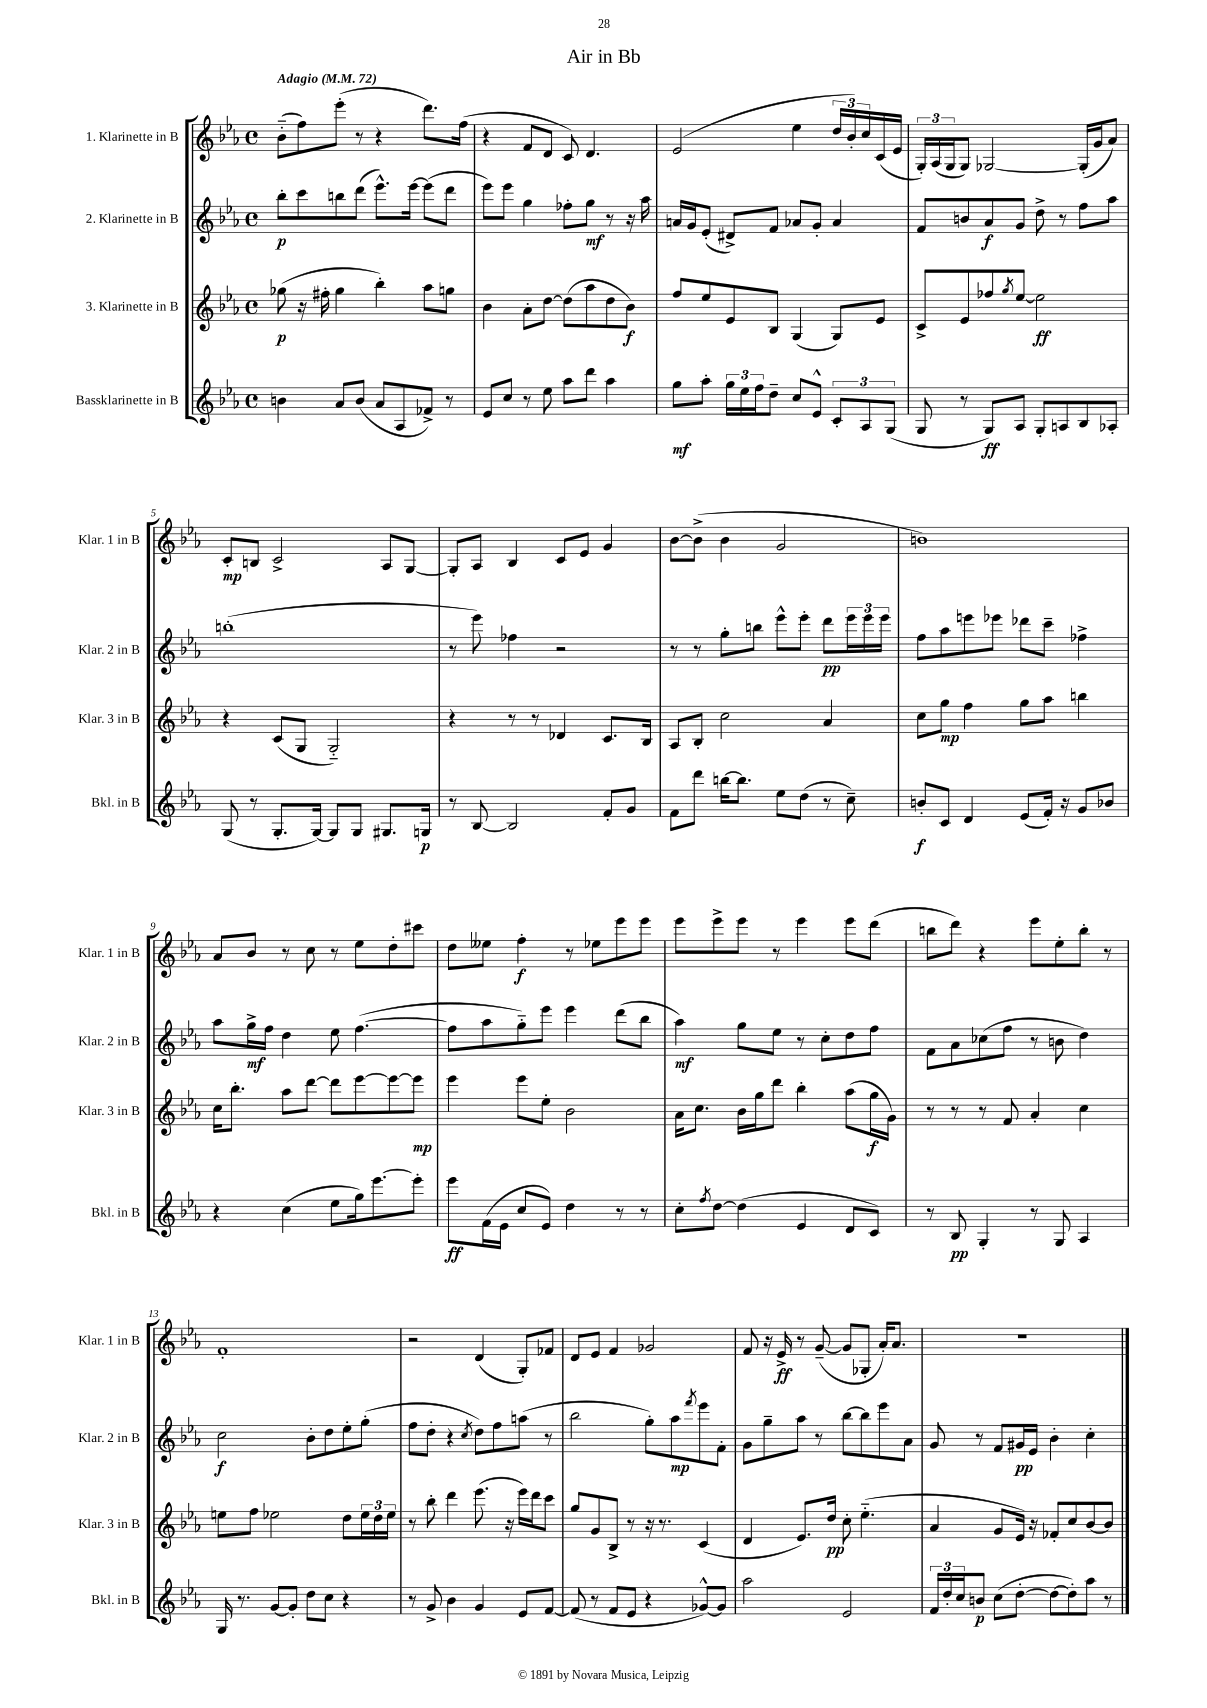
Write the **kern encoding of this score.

**kern	**dynam	**kern	**dynam	**kern	**dynam	**kern	**dynam
*part4	*part4	*part3	*part3	*part2	*part2	*part1	*part1
*staff4	*staff4	*staff3	*staff3	*staff2	*staff2	*staff1	*staff1
*I"Bassklarinette in B	*	*I"3. Klarinette in B	*	*I"2. Klarinette in B	*	*I"1. Klarinette in B	*
*I'Bkl. in B	*	*I'Klar. 3 in B	*	*I'Klar. 2 in B	*	*I'Klar. 1 in B	*
*clefG2	*	*clefG2	*	*clefG2	*	*clefG2	*
*k[b-e-a-]	*	*k[b-e-a-]	*	*k[b-e-a-]	*	*k[b-e-a-]	*
*M4/4	*	*M4/4	*	*M4/4	*	*M4/4	*
*met(c)	*	*met(c)	*	*met(c)	*	*met(c)	*
*MM72	*	*MM72	*	*MM72	*	*MM72	*
=1	=1	=1	=1	=1	=1	=1	=1
!	!	!	!	!	!	!LO:TX:a:B:t=Adagio	!
4bn\	.	(8gg-X\	p	8bb-'\L	p	(8b-\L	.
.	.	16r	.	8ccc\	.	8ff\)	.
.	.	16ff#X'\	.	.	.	.	.
8a-/L	.	4gg-\	.	8bbn\	.	(8eee-'\J	.
(8b/J	.	.	.	(8ddd\J	.	8r	.
8a-/L	.	4bb-'\)	.	8.eee-^^\L)	.	4r	.
8A-/	.	.	.	.	.	.	.
.	.	.	.	[16eee-\Jk	.	.	.
8f-X^/J)	.	8aa-\L	.	(8eee-\L]	.	8.ddd\L)	.
8r	.	8ggn\J	.	8ddd\J	.	.	.
.	.	.	.	.	.	(16ff\Jk	.
=2	=2	=2	=2	=2	=2	=2	=2
8e-/L	.	4b-\	.	8eee-\L)	.	4r	.
8cc/J	.	.	.	8eee-\J	.	.	.
8r	.	8a-'\L	.	4gg\	.	8f/L	.
8ee-\	.	[8dd\J	.	.	.	8d/J	.
8aa-\L	.	(8dd\L]	.	8ff-X'\L	.	8c/)	.
8ddd\J	.	8aa-\	.	8gg\J	mf	4.d/	.
4aa-\	.	8dd\	.	8r	.	.	.
.	.	8b-\J)	f	16r	.	.	.
.	.	.	.	16aa-\	.	.	.
=3	=3	=3	=3	=3	=3	=3	=3
8gg\L	mf	8ff/L	.	16an/LL	.	(2e-/	.
.	.	.	.	16g/J	.	.	.
8aa-'\J	.	8ee-/	.	(8e-'/J	.	.	.
24gg\LL	.	8e-/	.	8d#X^/L)	.	.	.
24ee-\	.	.	.	.	.	.	.
24ff\J	.	.	.	.	.	.	.
8dd~\J	.	8B-/J	.	8f/J	.	.	.
8cc/L	.	(4G/	.	8a-X/L	.	4ee-\	.
8e-^^/J	.	.	.	8g'/J	.	.	.
12c'/L	.	8G/L)	.	4a-/	.	24dd/LL	.
.	.	.	.	.	.	24b-'/)	.
12A-/	.	.	.	.	.	24cc/	.
.	.	8e-/J	.	.	.	(16c/	.
(12G/J	.	.	.	.	.	.	.
.	.	.	.	.	.	16e-/JJ	.
=4	=4	=4	=4	=4	=4	=4	=4
8G/	.	8c^/L	.	8f/L	.	24G'/LL)	.
.	.	.	.	.	.	(24A-/	.
.	.	.	.	.	.	24G/J	.
8r	.	8e-/	.	8bn/	.	8G/J)	.
8G/L)	ff	8ff-X/	.	8a-/	f	[2G-X/	.
.	.	8qgg/	.	.	.	.	.
8A-/J	.	[8ee-/J	.	8g/J	.	.	.
8G'/L	.	2ee-\]	ff	8dd^\	.	.	.
8An/	.	.	.	8r	.	.	.
8B-/	.	.	.	8ff\L	.	(16G-'/LL]	.
.	.	.	.	.	.	16g/J	.
8A-X'/J	.	.	.	8aa-\J	.	8a-/J)	.
!!LO:LB:g=z
=5	=5	=5	=5	=5	=5	=5	=5
(8G/	.	4r	.	(1bbn'	.	8c'/L	mp
8r	.	.	.	.	.	8Bn/J	.
8.G'/L	.	(8c/L	.	.	.	2c^/	.
.	.	8G/J	.	.	.	.	.
[16G/Jk)	.	.	.	.	.	.	.
8G/L]	.	2G/)	.	.	.	.	.
8G/J	.	.	.	.	.	.	.
8.G#X/L	.	.	.	.	.	8A-/L	.
.	.	.	.	.	.	[8G/J	.
16Gn/Jk	p	.	.	.	.	.	.
=6	=6	=6	=6	=6	=6	=6	=6
8r	.	4r	.	8r	.	8G'/L]	.
[8B-/	.	.	.	8eee-\)	.	8A-/J	.
2B-/]	.	8r	.	4ff-X\	.	4B-/	.
.	.	8r	.	.	.	.	.
.	.	4d-X/	.	2r	.	8c/L	.
.	.	.	.	.	.	8e-/J	.
8f'/L	.	8.c/L	.	.	.	4g/	.
8g/J	.	.	.	.	.	.	.
.	.	16B-/Jk	.	.	.	.	.
=7	=7	=7	=7	=7	=7	=7	=7
8f\L	.	8A-/L	.	8r	.	[8b-\L	.
8ddd\J	.	8B-'/J	.	8r	.	(8b-^\J]	.
[16bbn\KL	.	2cc\	.	8gg'\L	.	4b-\	.
8.bb\J]	.	.	.	.	.	.	.
.	.	.	.	8bbn\J	.	.	.
8ee-\L	.	.	.	8eee-^^\L	.	2g/	.
(8dd\J	.	.	.	8eee-'\J	.	.	.
8r	.	4a-/	.	8ddd\L	pp	.	.
8cc~\)	.	.	.	24eee-\L	.	.	.
.	.	.	.	24eee-\	.	.	.
.	.	.	.	24eee-\JJ	.	.	.
=8	=8	=8	=8	=8	=8	=8	=8
8bn'/L	f	8cc\L	.	8ff\L	.	1bn)	.
8c/J	.	8gg\J	mp	8aa-\	.	.	.
4d/	.	4ff\	.	8eeen\	.	.	.
.	.	.	.	8eee-X\J	.	.	.
(8e-/L	.	8gg\L	.	8ddd-X\L	.	.	.
16f'/Jk)	.	8aa-\J	.	8ccc~\J	.	.	.
16r	.	.	.	.	.	.	.
8g/L	.	4bbn\	.	4ff-X^\	.	.	.
8b-X/J	.	.	.	.	.	.	.
!!LO:LB:g=z
=9	=9	=9	=9	=9	=9	=9	=9
4r	.	16cc\KL	.	8aa-\L	.	8a-/L	.
.	.	8.bb-'\J	.	.	.	.	.
.	.	.	.	16gg^\L	mf	8b-/J	.
.	.	.	.	16ff\JJ	.	.	.
(4cc\	.	8aa-\L	.	4dd\	.	8r	.
.	.	[8ddd\J	.	.	.	8cc\	.
8ee-\L	.	8ddd\L]	.	8ee-\	.	8r	.
16gg\k)	.	[8eee-\	.	([4.ff\	.	8ee-\L	.
[8.eee-\	.	.	.	.	.	.	.
.	.	8eee-\_	.	.	.	8dd'\	.
8eee-'\J]	.	8eee-\J]	mp	.	.	8ccc#X\J	.
=10	=10	=10	=10	=10	=10	=10	=10
8eee-\L	ff	4eee-\	.	8ff\L]	.	8dd\L	.
(16f\L	.	.	.	8aa-\	.	8ee--X\J	.
16e-\JJ	.	.	.	.	.	.	.
8cc/L	.	8eee-\L	.	8gg\)	.	4ff'\	f
8e-/J)	.	8ee-'\J	.	8eee-\J	.	.	.
4dd\	.	2b-\	.	4eee-\	.	8r	.
.	.	.	.	.	.	8ee-X\L	.
8r	.	.	.	(8ddd\L	.	8eee-\	.
8r	.	.	.	8bb-\J	.	8eee-\J	.
=11	=11	=11	=11	=11	=11	=11	=11
8cc'\L	.	16a-\KL	.	4aa-\)	mf	8eee-\L	.
.	.	8.cc\J	.	.	.	.	.
8qff/	.	.	.	.	.	.	.
[8dd\J	.	.	.	.	.	8eee-^\	.
(4dd\]	.	16b-\LL	.	8gg\L	.	8eee-\J	.
.	.	16gg\J	.	.	.	.	.
.	.	8ddd\J	.	8ee-\J	.	8r	.
4e-/	.	4bb-'\	.	8r	.	4eee-\	.
.	.	.	.	8cc'\L	.	.	.
8d/L	.	(8aa-\L	.	8dd\	.	8eee-\L	.
8c/J)	.	16gg\L	f	8ff\J	.	(8ddd\J	.
.	.	16g\JJ)	.	.	.	.	.
=12	=12	=12	=12	=12	=12	=12	=12
8r	.	8r	.	8f\L	.	8bbn\L	.
8B-/	pp	8r	.	8a-\	.	8ddd\J)	.
4G'/	.	8r	.	(8cc-X\	.	4r	.
.	.	8f/	.	8ff\J	.	.	.
8r	.	4a-'/	.	8r	.	8eee-\L	.
8G/	.	.	.	8bn\	.	8ee-'\	.
4A-/	.	4cc\	.	4dd\)	.	8bb'\J	.
.	.	.	.	.	.	8r	.
!!LO:LB:g=z
=13	=13	=13	=13	=13	=13	=13	=13
16G/	.	8een\L	.	2cc\	f	1f'	.
8.r	.	.	.	.	.	.	.
.	.	8ff\J	.	.	.	.	.
[8g/L	.	2ee-X\	.	.	.	.	.
8g'/J]	.	.	.	.	.	.	.
8dd\L	.	.	.	8b-'\L	.	.	.
8cc\J	.	.	.	8dd\	.	.	.
4r	.	8dd\L	.	8ee-'\	.	.	.
.	.	24ee-\L	.	(8gg'\J	.	.	.
.	.	24dd\	.	.	.	.	.
.	.	24ee-\JJ	.	.	.	.	.
=14	=14	=14	=14	=14	=14	=14	=14
8r	.	8r	.	8ff\L	.	2r	.
8g^/	.	8bb-'\	.	8dd'\J	.	.	.
4b-\	.	4ddd\	.	4r	.	.	.
.	.	.	.	8qcc/	.	.	.
4g/	.	(8.eee-\	.	8dd\L)	.	(4d/	.
.	.	.	.	8ff\	.	.	.
.	.	16r	.	.	.	.	.
8e-/L	.	16eee-\LL)	.	(8aan\J	.	8G'/L)	.
.	.	16ddd\J	.	.	.	.	.
[8f/J	.	8ccc\J	.	8r	.	8f-X/J	.
=15	=15	=15	=15	=15	=15	=15	=15
(8f/]	.	8gg/L	.	2bb-\	.	8d/L	.
8r	.	8g/	.	.	.	8e-/J	.
8f/L	.	8B-^/J	.	.	.	4f/	.
8e-/J	.	8r	.	.	.	.	.
4r	.	16r	.	8gg'\L)	.	2g-X/	.
.	.	8.r	.	.	.	.	.
.	.	.	.	8aa-\	mp	.	.
.	.	.	.	8qfff/	.	.	.
[8g-X^^/L)	.	(4c/	.	8eee-\	.	.	.
8g-/J]	.	.	.	8f'\J	.	.	.
=16	=16	=16	=16	=16	=16	=16	=16
2aa-\	.	4d/	.	8g\L	.	8f/	.
.	.	.	.	8gg~\	.	16r	.
.	.	.	.	.	.	16e-^/	ff
.	.	8.e-/L)	.	8aa-\J	.	8r	.
.	.	.	.	8r	.	([8g~/	.
.	.	16dd/Jk	pp	.	.	.	.
2e-/	.	8cc'\	.	[8bb-\L	.	8g/L]	.
.	.	(4.ee-\	.	8bb-\]	.	8G-X'/J	.
.	.	.	.	8eee-\	.	16a-'/KL)	.
.	.	.	.	.	.	8.a-/J	.
.	.	.	.	8a-\J	.	.	.
=17	=17	=17	=17	=17	=17	=17	=17
24f/LL	.	4a-/	.	8g/	.	1r	.
24dd'/	.	.	.	.	.	.	.
24cc/J	.	.	.	.	.	.	.
8bn/J	p	.	.	8r	.	.	.
(8cc\L	.	8g/L	.	8f/L	.	.	.
[8dd'\J	.	16e-/Jk)	.	16g#X/L	pp	.	.
.	.	16r	.	16e-/JJ	.	.	.
8dd\L_	.	8f-X'/L	.	4b-'\	.	.	.
8dd'\])	.	8cc/	.	.	.	.	.
8aa-\J	.	[8b-/	.	4cc'\	.	.	.
8r	.	8b-/J]	.	.	.	.	.
==	==	==	==	==	==	==	==
*-	*-	*-	*-	*-	*-	*-	*-
